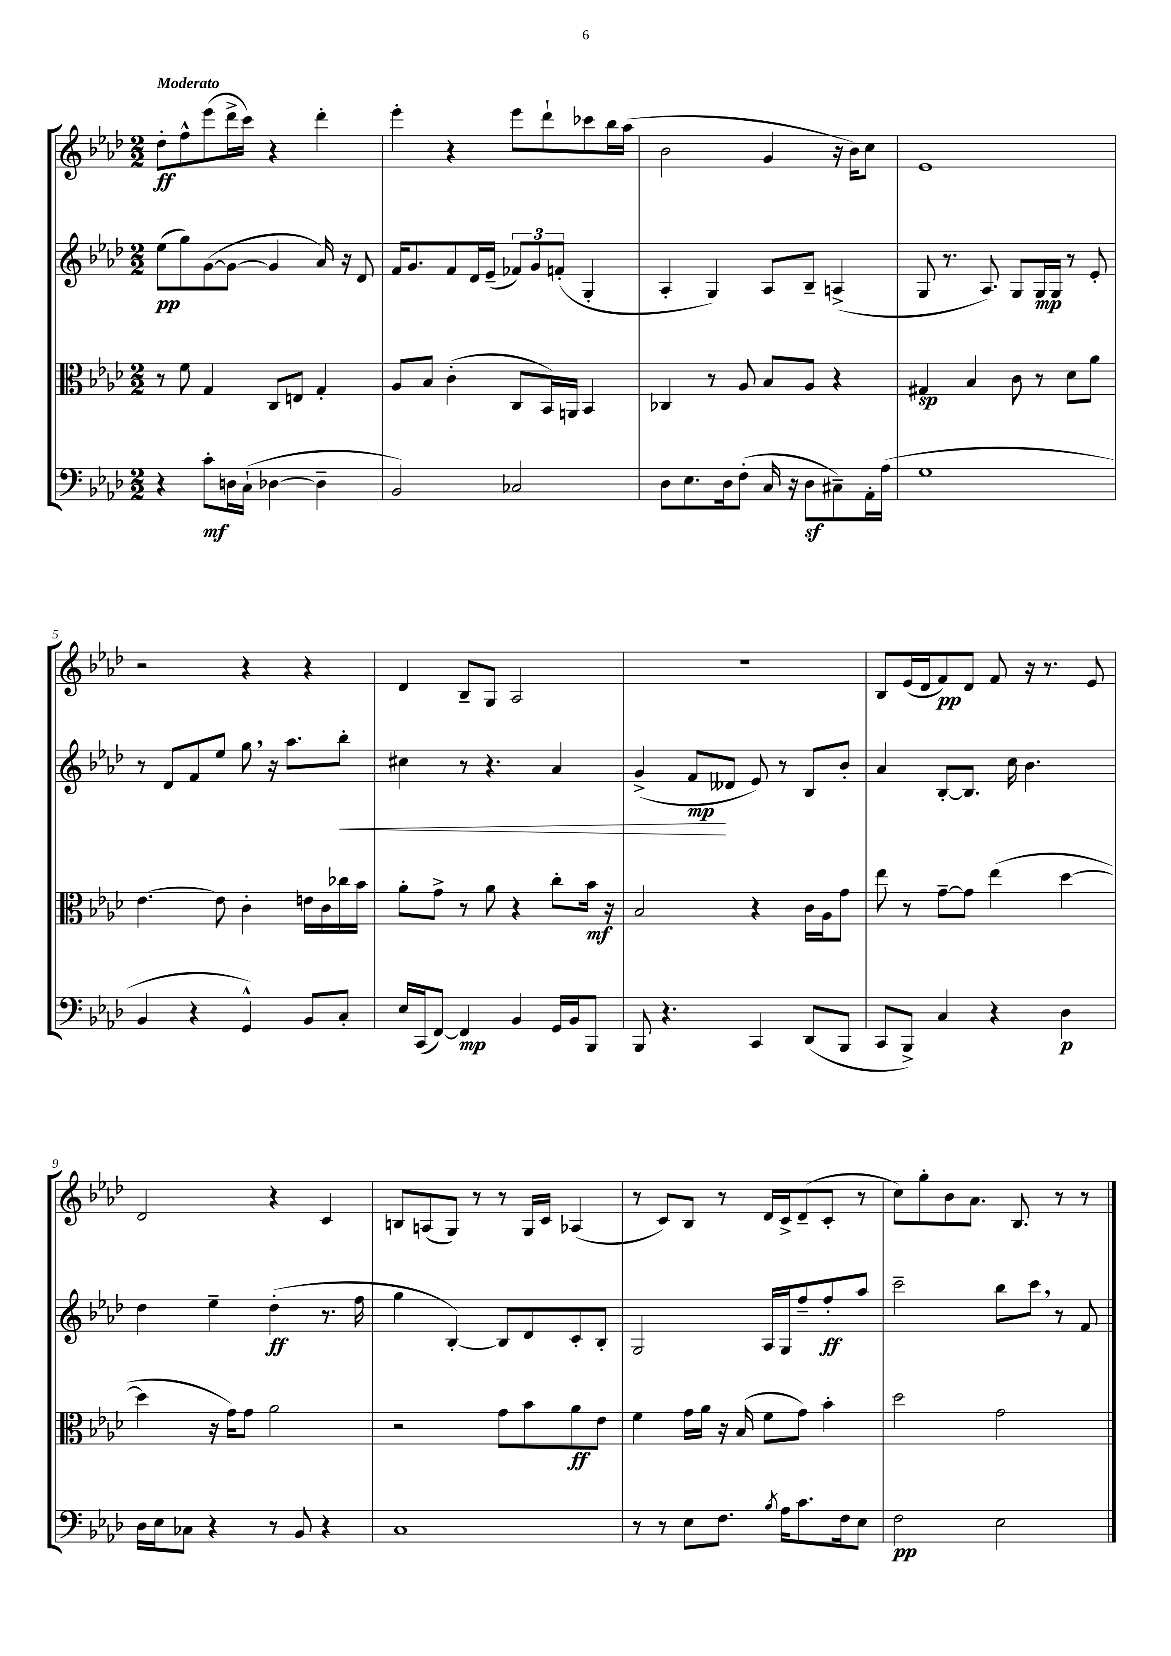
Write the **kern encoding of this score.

**kern	**kern	**kern	**kern
*staff4	*staff3	*staff2	*staff1
*clefF4	*clefC3	*clefG2	*clefG2
*k[b-e-a-d-]	*k[b-e-a-d-]	*k[b-e-a-d-]	*k[b-e-a-d-]
*M2/2	*M2/2	*M2/2	*M2/2
4r	8r	(8ee-	8dd-'
.	8f	8gg)	8ff^^
8c'	4G	([8g	(8eee-
16D	.	8g_	16ddd-^
(16C`	.	.	16ccc)
[4D-	8C	4g]	4r
.	8E	.	.
4D-~]	4G'	16a-)	4ddd-'
.	.	16r	.
.	.	8d-	.
=	=	=	=
2BB-)	8A-	16f	4eee-'
.	.	8.g	.
.	8B-	.	.
.	(4c'	8f	4r
.	.	16d-	.
.	.	(16e-~	.
2C-	8C	12f-)	8eee-
.	.	12g	.
.	16BB-)	.	8ddd-`
.	.	(12f'	.
.	16AA	.	.
.	4BB-	4G'	8ccc-
.	.	.	16bb-
.	.	.	(16aa-
=	=	=	=
8D-	4C-	4A-'	2b-
8.E-	.	.	.
.	8r	4G)	.
16D-	.	.	.
(8F'	8A-	.	.
16C	8B-	8A-	4g
16r	.	.	.
8D-	8A-	8B-~	.
8C#~)	4r	(4A^	16r
.	.	.	16b-)
16AA-'	.	.	8cc
(16A-	.	.	.
=	=	=	=
1G	4G#	8G	1e-
.	.	8.r	.
.	4B-	.	.
.	.	8.A-)	.
.	8c	8G	.
.	8r	16G	.
.	.	16G	.
.	8d-	8r	.
.	8a-	8e-'	.
=	=	=	=
4BB-	[4.e-	8r	2r
.	.	8d-	.
4r	.	8f	.
.	8e-]	8ee-	.
4GG^^)	4c'	8gg	4r
.	.	16r	.
.	.	8.aa-	.
8BB-	16e	.	4r
.	16c	.	.
8C'	16cc-	8bb-'	.
.	16b-	.	.
=	=	=	=
16E-	8a-'	4cc#	4d-
(16CC	.	.	.
[8FF)	8g^	.	.
4FF]	8r	8r	8B-~
.	8a-	4.r	8G
4BB-	4r	.	2A-
16GG	8cc'	4a-	.
16BB-	.	.	.
8BBB-	16b-	.	.
.	16r	.	.
=	=	=	=
8BBB-	2B-	(4g^	1r
4.r	.	.	.
.	.	8f	.
.	.	8d--	.
4CC	4r	8e-)	.
.	.	8r	.
(8DD-	16c	8B-	.
.	16A-	.	.
8BBB-	8g	8b-'	.
=	=	=	=
8CC	8ee-	4a-	8B-
8BBB-^)	8r	.	(16e-
.	.	.	16d-
4C	[8g~	[8B-'	8f)
.	8g]	8.B-]	8d-
4r	(4ee-	.	8f
.	.	16cc	.
.	.	4.b-	16r
.	.	.	8.r
4D-	[4dd-	.	.
.	.	.	8e-
=	=	=	=
16D-	4dd-]	4dd-	2d-
16E-	.	.	.
8C-	.	.	.
4r	16r	4ee-~	.
.	16g)	.	.
.	8g	.	.
8r	2a-	(4dd-'	4r
8BB-	.	.	.
4r	.	8.r	4c
.	.	16ff	.
=	=	=	=
1C	2r	4gg	8B
.	.	.	(8A
.	.	[4B-')	8G)
.	.	.	8r
.	8g	8B-]	8r
.	8b-	8d-	16G
.	.	.	16c
.	8a-	8c'	(4A-
.	8e-	8B-'	.
=	=	=	=
8r	4f	2G	8r
8r	.	.	8c)
8E-	16g	.	8B-
.	16a-	.	.
8.F	16r	.	8r
.	(16B-	.	.
.	8f	16A-	16d-
8qB-	.	.	.
16A-	.	16G	16c^
8.c	8g)	8ff~	(8d-~
.	4b-'	8ff'	8c'
16F	.	.	.
8E-	.	8aa-	8r
=	=	=	=
2F	2dd-	2ccc~	8cc)
.	.	.	8gg'
.	.	.	8b-
.	.	.	8.a-
2E-	2g	8bb-	.
.	.	.	8.B-
.	.	8ccc	.
.	.	8r	8r
.	.	8f	8r
==	==	==	==
*-	*-	*-	*-
